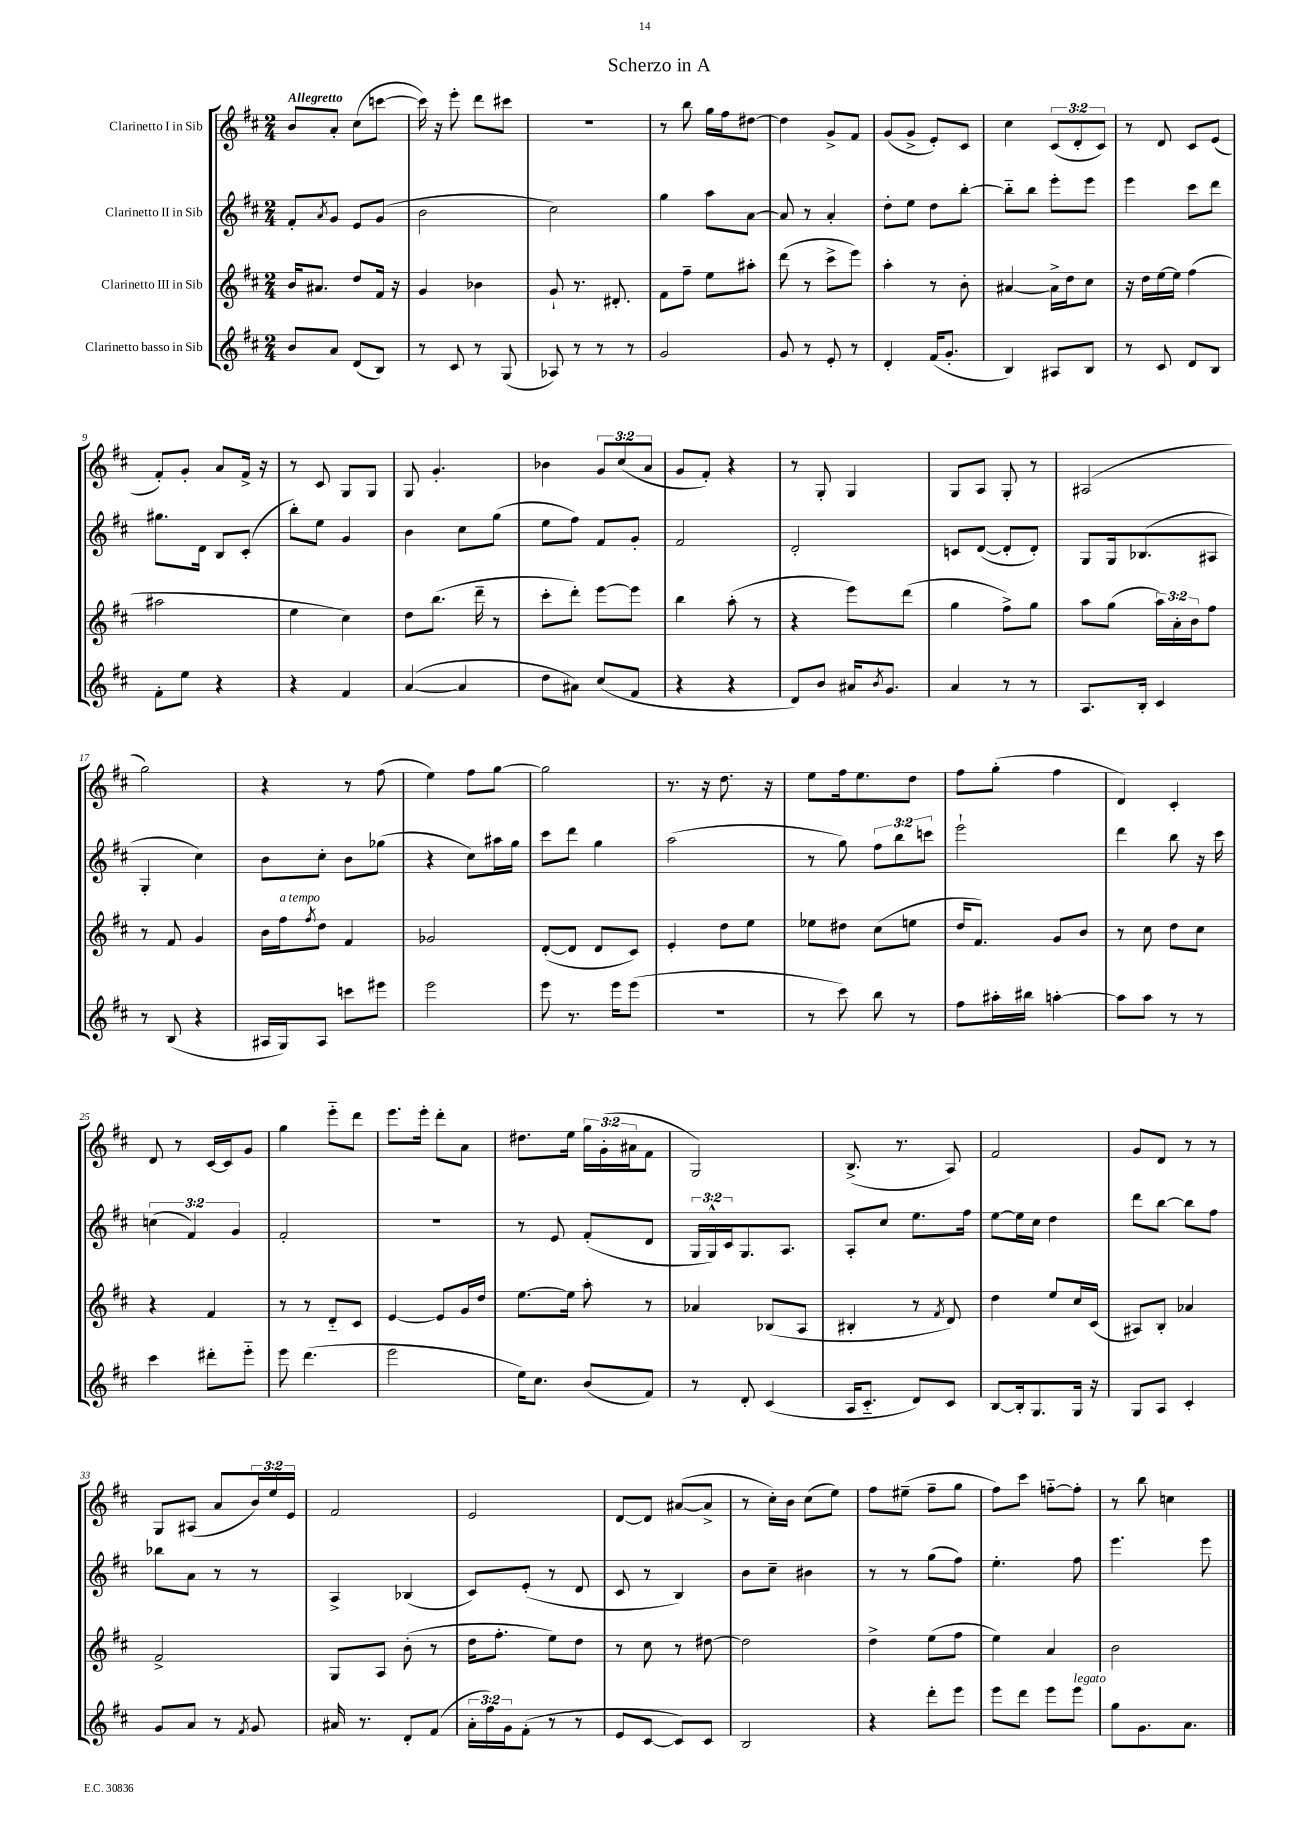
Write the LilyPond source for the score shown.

\header { title = "Scherzo in A" }
<<
\new StaffGroup <<
\new Staff = "s0" \with { instrumentName = "Clarinetto I in Sib" } {
    \clef treble \key d \major \numericTimeSignature \time 2/4 \override Staff.TupletNumber.text = #tuplet-number::calc-fraction-text \tempo "Allegretto"
    b'8 a'8-. cis''8( c'''8~ |
    c'''16) r16 e'''8-. d'''8 cis'''8 |
    r2 |
    r8 b''8 g''16 fis''16 dis''8~ |
    dis''4 g'8-> fis'8 |
    g'8( g'8-> e'8-.) cis'8 |
    cis''4 \tuplet 3/2 { cis'8( d'8-. cis'8) } |
    r8 d'8 cis'8 e'8( |
    fis'8-.) g'8-. a'8 fis'16-> r16 |
    r8 cis'8 g8 g8 |
    g8 g'4.-. |
    bes'4 \tuplet 3/2 { g'8 cis''8( a'8 } |
    g'8 fis'8-.) r4 |
    r8 g8-. g4 |
    g8 a8 g8-. r8 |
    ais2( |
    g''2) |
    r4 r8 fis''8( |
    e''4) fis''8 g''8~ |
    g''2 |
    r8. r16 d''8. r16 |
    e''8 fis''16 e''8. d''8 |
    fis''8 g''8-.( fis''4 |
    d'4) cis'4-. |
    d'8 r8 cis'16~ cis'16 g'8 |
    g''4 e'''8-_ d'''8 |
    e'''8. e'''16-. d'''8-. a'8 |
    dis''8. e''16 \tuplet 3/2 { g''16 g'16-.( ais'16 } fis'8 |
    g2) |
    b8.->( r8. a8) |
    fis'2 |
    g'8 d'8 r8 r8 |
    g8 ais8( a'8 \tuplet 3/2 { b'16) e''16 e'16 } |
    fis'2 |
    e'2 |
    d'8~ d'8 ais'8~( ais'8-> |
    r8 cis''16-.) b'16 cis''8( e''8) |
    fis''8 eis''8--( fis''8-- g''8 |
    fis''8) cis'''8 f''8~-_ f''8-. |
    r8 b''8 c''4 \bar "|." |
}
\new Staff = "s1" \with { instrumentName = "Clarinetto II in Sib" } {
    \clef treble \key d \major \numericTimeSignature \time 2/4 \override Staff.TupletNumber.text = #tuplet-number::calc-fraction-text
    fis'8-. \acciaccatura { a'8 } g'8 e'8 g'8( |
    b'2 |
    cis''2) |
    g''4 a''8 a'8~ |
    a'8 r8 a'4-. |
    d''8-. e''8 d''8 b''8~-. |
    b''8-_ b''8 e'''8-. e'''8 |
    e'''4 cis'''8 d'''8 |
    gis''8. d'16 b8 cis'8-.( |
    b''8-.) e''8 g'4 |
    b'4 cis''8 g''8( |
    e''8 fis''8) fis'8 g'8-. |
    fis'2 |
    d'2-. |
    c'8 d'8~( d'8-. d'8-.) |
    g8 g16 bes8.( ais8 |
    g4-. cis''4) |
    b'8 cis''8-. b'8 ges''8( |
    r4 cis''8) ais''16 g''16 |
    cis'''8 d'''8 g''4 |
    a''2( |
    r8 g''8) \tuplet 3/2 { fis''8 b''8 c'''8 } |
    e'''2-! |
    d'''4 b''8 r16 cis'''16 |
    \tuplet 3/2 { c''4( fis'4) g'4 } |
    fis'2-. |
    R2 |
    r8 e'8 fis'8-.( d'8 |
    \tuplet 3/2 { g16 g16-^) cis'16 } g8. a8. |
    a8-. cis''8 e''8. fis''16 |
    e''8~ e''16 cis''16 d''4 |
    d'''8 b''8~ b''8 fis''8 |
    bes''8 a'8 r8 r8 |
    a4-> bes4( |
    cis'8) e'8-.( r8 d'8 |
    cis'8 r8 b4) |
    b'8 cis''8-- bis'4 |
    r8 r8 g''8( fis''8) |
    e''4.-. fis''8 |
    e'''4. e'''8 \bar "|." |
}
\new Staff = "s2" \with { instrumentName = "Clarinetto III in Sib" } {
    \clef treble \key d \major \numericTimeSignature \time 2/4 \override Staff.TupletNumber.text = #tuplet-number::calc-fraction-text
    b'16 ais'8. d''8 fis'16 r16 |
    g'4 bes'4 |
    g'8-! r8. dis'8.-. |
    fis'8 fis''8-- e''8 ais''8-. |
    d'''8( r8 cis'''8-> e'''8) |
    a''4-. r8 b'8-. |
    ais'4~ ais'16-> d''16 cis''8 |
    r16 d''16 e''16~ e''16 fis''4( |
    ais''2 |
    e''4 cis''4) |
    d''8 b''8.( d'''16-- r8 |
    cis'''8-. d'''8-.) e'''8~ e'''8 |
    b''4 a''8-.( r8 |
    r4 e'''8) d'''8( |
    g''4 fis''8->) g''8 |
    a''8 g''8( \tuplet 3/2 { a''16) a'16-. b'16 } fis''8 |
    r8 fis'8 g'4 |
    b'16 fis''16^\markup { \italic "a tempo" } \acciaccatura { fis''8 } d''8 fis'4 |
    ges'2 |
    d'8~-.( d'8 d'8 cis'8) |
    e'4-. d''8 e''8 |
    ees''8 dis''8 cis''8( e''8 |
    d''16 fis'8.) g'8 b'8 |
    r8 cis''8 d''8 cis''8 |
    r4 fis'4 |
    r8 r8 d'8-_ cis'8 |
    e'4~ e'8 g'16 d''16 |
    e''8.~ e''16 a''8-. r8 |
    aes'4 bes8( a8 |
    bis4-. r8 \acciaccatura { fis'8 } d'8) |
    d''4 e''8 cis''16 cis'16( |
    ais8) b8-. aes'4 |
    fis'2-> |
    g8 a8 b'8-.( r8 |
    d''16 fis''8.-. e''8) d''8 |
    r8 cis''8 r8 dis''8~ |
    dis''2 |
    d''4-> e''8( fis''8 |
    e''4) a'4 |
    b'2 \bar "|." |
}
\new Staff = "s3" \with { instrumentName = "Clarinetto basso in Sib" } {
    \clef treble \key d \major \numericTimeSignature \time 2/4 \override Staff.TupletNumber.text = #tuplet-number::calc-fraction-text
    b'8 a'8 d'8( b8) |
    r8 cis'8 r8 g8( |
    aes8) r8 r8 r8 |
    g'2 |
    g'8 r8 e'8-. r8 |
    d'4-. fis'16( g'8.-. |
    b4) ais8 b8 |
    r8 cis'8 d'8 b8 |
    fis'8-. e''8 r4 |
    r4 fis'4 |
    a'4~( a'4 |
    d''8 ais'8) cis''8( fis'8 |
    r4 r4 |
    d'8) b'8 ais'16 \acciaccatura { b'8 } g'8. |
    a'4 r8 r8 |
    a8. b16-. cis'4 |
    r8 b8( r4 |
    ais16 g16) ais8 c'''8 eis'''8 |
    e'''2 |
    e'''8 r8. e'''16 e'''8( |
    R2 |
    r8 cis'''8) b''8 r8 |
    fis''8 ais''16-. bis''16 a''4~-. |
    a''8 a''8 r8 r8 |
    cis'''4 dis'''8-. e'''8-_ |
    e'''8 d'''4.( |
    e'''2 |
    e''16) cis''8. b'8( fis'8) |
    r8 d'8-. cis'4( |
    a16 cis'8.-_ d'8) cis'8 |
    b8~ b16-. g8. g16 r16 |
    g8 a8 cis'4-. |
    g'8 a'8 r8 \acciaccatura { fis'8 } g'8 |
    ais'16 r8. d'8-. fis'8( |
    \tuplet 3/2 { a'16-. fis''16) g'16 } fis'8-.( r8 r8 |
    e'8 cis'8~ cis'8) cis'8 |
    b2 |
    r4 d'''8-. e'''8 |
    e'''8 d'''8 e'''8 e'''8^\markup { \italic "legato" } |
    g''8 g'8. a'8. \bar "|." |
}
>>
>>
